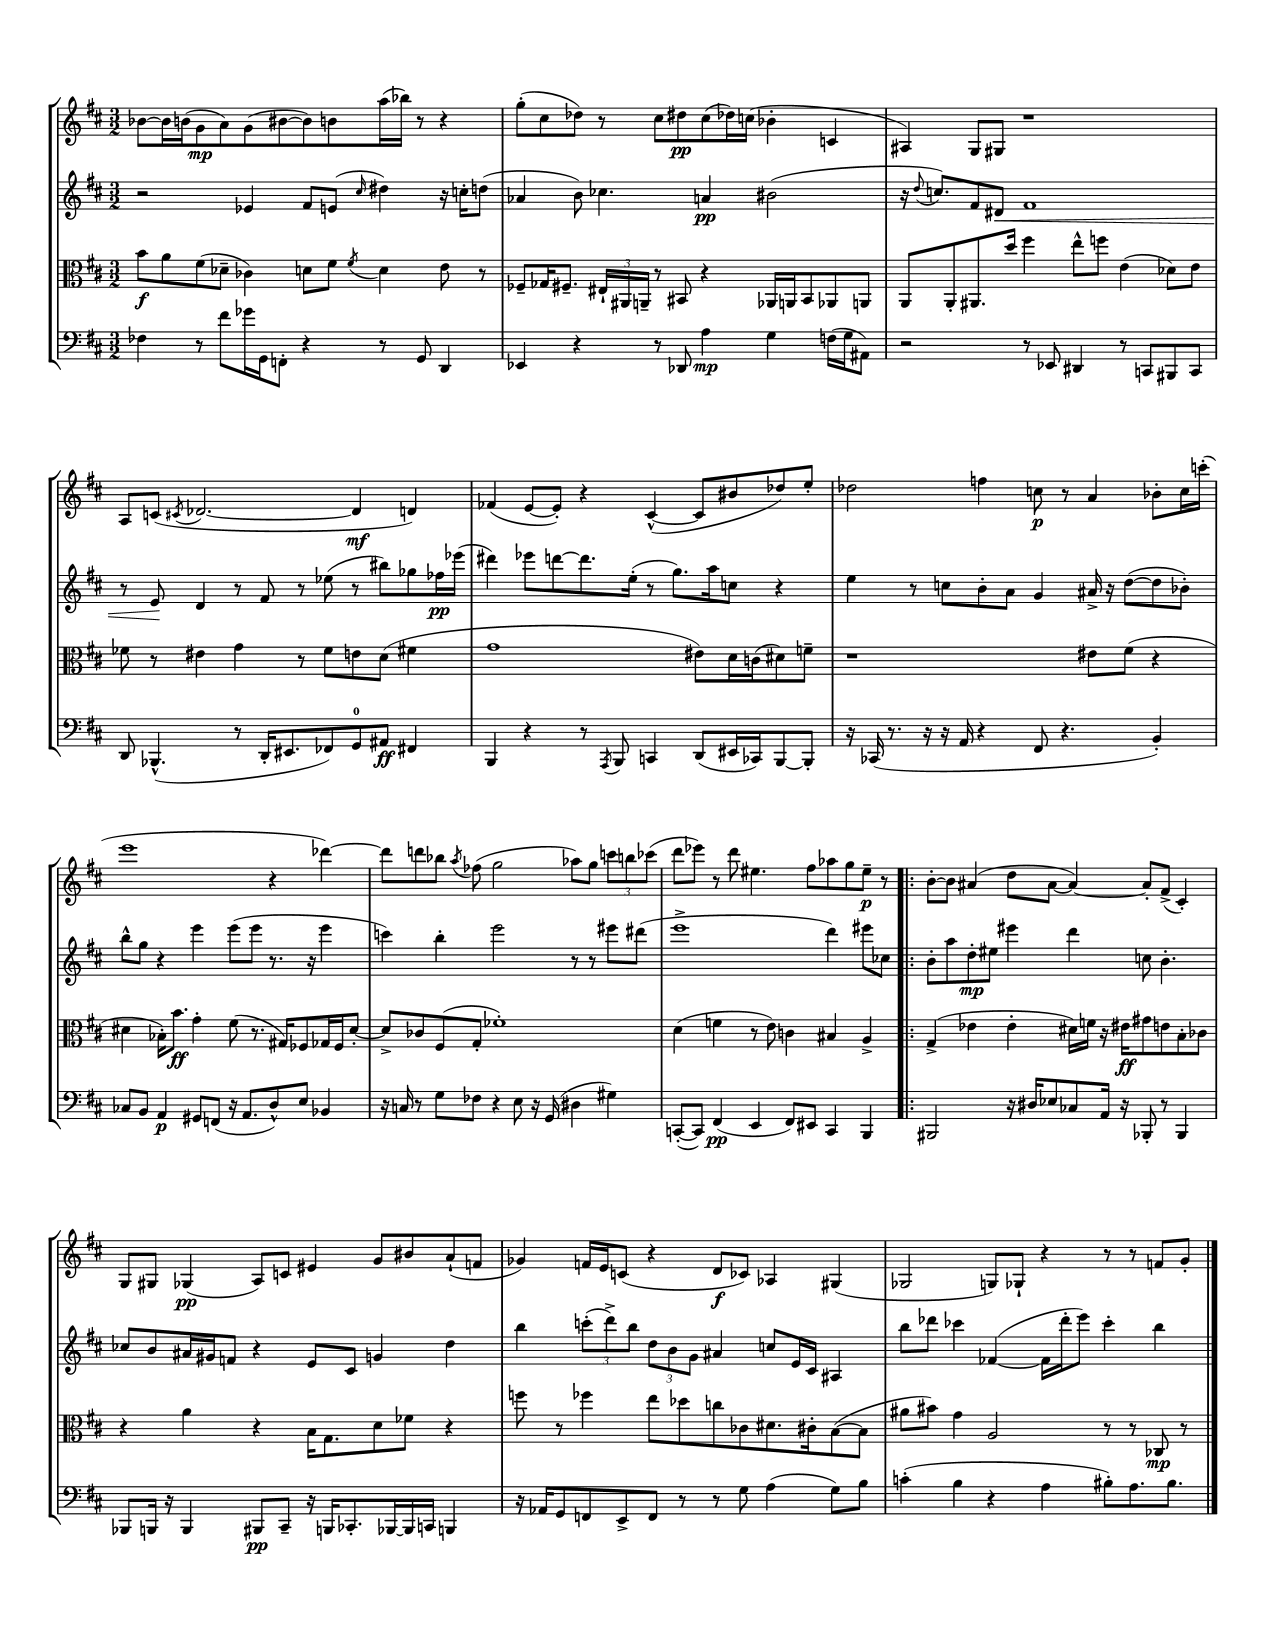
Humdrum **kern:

**kern	**kern	**kern	**kern
*staff4	*staff3	*staff2	*staff1
*clefF4	*clefC3	*clefG2	*clefG2
*k[f#c#]	*k[f#c#]	*k[f#c#]	*k[f#c#]
*M3/2	*M3/2	*M3/2	*M3/2
4F-	8b	2r	[8b-
.	8a	.	16b-]
.	.	.	(16b
8r	(8f#	.	8g
8f#	8d-~	.	8a)
16g-	4c-)	4e-	(8g
16GG	.	.	.
8FF'	.	.	[8b#
4r	8d	8f#	8b#])
.	8f#	(8e	8b
.	8qf#	16qqcc#	.
8r	4d	4dd#)	(16aa
.	.	.	16bb-)
8GG	.	.	8r
4DD	8e	16r	4r
.	.	16cc'	.
.	8r	(8dd	.
=	=	=	=
4EE-	8F-~	4a-	(8gg'
.	16G-	.	8cc#
.	8.F#~	.	.
4r	.	8b)	8dd-)
.	24E#`	4.cc-	8r
.	24AA#	.	.
.	24AA~	.	.
8r	8r	.	8cc#
8DD-	8BB#	.	8dd#
4A	4r	4a	(8cc#
.	.	.	16dd-)
.	.	.	(16cc
4G	16AA-	(2b#	4b-'
.	16AA	.	.
.	8BB#	.	.
(16F	8AA-	.	4c
16G	.	.	.
8AA#)	8AA	.	.
=	=	=	=
2r	8AA	16r	4A#)
.	.	8qqdd	.
.	.	8.cc)	.
.	8AA'	.	.
.	8.AA#	8f#	8G
.	.	8d#	8G#
.	16dd	.	.
8r	4ff#	1f#	1r
8EE-	.	.	.
4DD#	8ee^^	.	.
.	8ff	.	.
8r	(4e	.	.
8CC	.	.	.
8BBB#	8d-)	.	.
8CC	8e	.	.
=	=	=	=
8DD	8f-	8r	8A
(4.BBB-^^	8r	8e	(8c
.	.	.	8qc#
.	4e#	4d	[2.d-
8r	4g	8r	.
16DD'	.	8f#	.
8.EE#	.	.	.
.	8r	8r	.
8FF-)	8f-	(8ee-	.
8GG	8e	8r	4d-]
8AA#	(8d	8bb#)	.
4FF#	4f#	8gg-	4d)
.	.	16ff-	.
.	.	(16eee-	.
=	=	=	=
4BBB	1g	4ddd#)	(4f-
4r	.	8eee-	[8e
.	.	[8ddd	8e'])
8r	.	8.ddd]	4r
8qAAA	.	.	.
8BBB	.	.	.
.	.	(16ee'	.
4CC	.	8r	([4c#^^
.	.	8.gg)	.
(8DD	8e#)	.	8c#]
.	.	16aa	.
16EE#	16d	8cc	8b#
16CC-)	(16c	.	.
[8BBB	8d#)	4r	8dd-)
8BBB']	8f~	.	8ee'
=	=	=	=
16r	1r	4ee	2dd-
(16CC-	.	.	.
8.r	.	.	.
.	.	8r	.
16r	.	.	.
16r	.	8cc	.
16AA	.	.	.
4r	.	8b'	4ff
.	.	8a	.
8FF#	.	4g	8cc
4.r	.	.	8r
.	8e#	16a#^	4a
.	.	16r	.
.	(8f#	([8dd	.
4BB')	4r	8dd]	8b-'
.	.	8b-')	16cc
.	.	.	(16ccc'
=	=	=	=
8C-	4d#	8bb^^	1eee
8BB	.	8gg	.
4AA	16B-')	4r	.
.	8.b	.	.
8GG#	4g'	4eee	.
(8FF	.	.	.
16r	(8f#	(8eee	.
8.AA	.	.	.
.	8.r	8eee	.
8D^^)	.	8.r	4r
.	16G#)	.	.
8E	8F-	.	.
.	.	16r	.
4BB-	16G-	4eee	[4ddd-)
.	16F-	.	.
.	[8d#'	.	.
=	=	=	=
16r	8d#^]	4ccc)	8ddd-]
16C	.	.	.
8r	8c-	.	8ddd
8G	(8F#	4bb'	8bb-
.	.	.	8qaa
8F-	8G'	.	(8ff-
4r	1f-')	2eee	2gg
8E	.	.	.
16r	.	.	.
(16GG	.	.	.
4D#	.	8r	8aa-)
.	.	8r	8gg
4G#)	.	8eee#	12ccc
.	.	.	12bb
.	.	(8ddd#	.
.	.	.	(12ccc-
=	=	=	=
([8CC'	(4d	1eee^	8ddd
8CC])	.	.	8eee-)
(4FF#	4f	.	8r
.	.	.	8ddd
4EE	8r	.	4.ee#
.	8e)	.	.
8FF#)	4c	.	.
8EE#	.	.	8ff#
4CC	4B#	4ddd)	8aa-
.	.	.	8gg
4BBB	4A^	8eee#	8ee#~
.	.	8cc-	8r
=!|:	=!|:	=!|:	=!|:
2BBB#	(4G^	8b'	[8b'
.	.	8aa	8b]
.	4e-	8dd'	(4a#
.	.	8ee#	.
16r	4e-'	4eee#	8dd
16D#	.	.	.
8E-	.	.	[8a#
8C-	16d#)	4ddd	4a#_)
.	16f	.	.
16AA	16r	.	.
16r	16e#	.	.
8BBB-'	8g#	8cc	8a#']
8r	8e	4.b'	(8f#^
4BBB-	8B'	.	4c#')
.	8c-	.	.
=	=	=	=
8BBB-	4r	8cc-	8G
16BBB	.	8b	8G#
16r	.	.	.
4BBB	4a	16a#	(4G-
.	.	16g#	.
.	.	8f	.
8BBB#	4r	4r	8A)
8CC#~	.	.	8c
16r	16B	8e	4e#
16BBB	8.G	.	.
8.CC-'	.	8c#	.
.	8d	4g	8g
[16BBB-	.	.	.
16BBB-]	8f-	.	8b#
16CC	.	.	.
4BBB	4r	4dd	(8a`
.	.	.	8f
=	=	=	=
16r	8ff	4bb	4g-)
16AA-	.	.	.
8GG	8r	.	.
8FF	4ff-	(12ccc'	16f
.	.	.	16e
.	.	12ddd^)	.
8EE^	.	.	(8c
.	.	12bb	.
8FF	8ee	12dd	4r
.	.	12b	.
8r	8dd-	.	.
.	.	12g	.
8r	8cc	4a#	8d
8G	8c-	.	8c-)
(4A	8.d#	8cc	4A-
.	.	16e	.
.	16c#'	16c#	.
8G)	([8B	4A#	(4G#
8B	8B]	.	.
=	=	=	=
(4c'	8a#	8bb	2G-
.	8b#)	8ddd-	.
4B	4g	4ccc-	.
4r	2A	([4f-	8G)
.	.	.	8G-`
4A	.	16f-]	4r
.	.	16ddd-'	.
.	.	8eee)	.
8B#')	8r	4ccc-'	8r
8.A	8r	.	8r
.	8C-	4bb	8f
8.B#	.	.	.
.	8r	.	8g'
==	==	==	==
*-	*-	*-	*-
